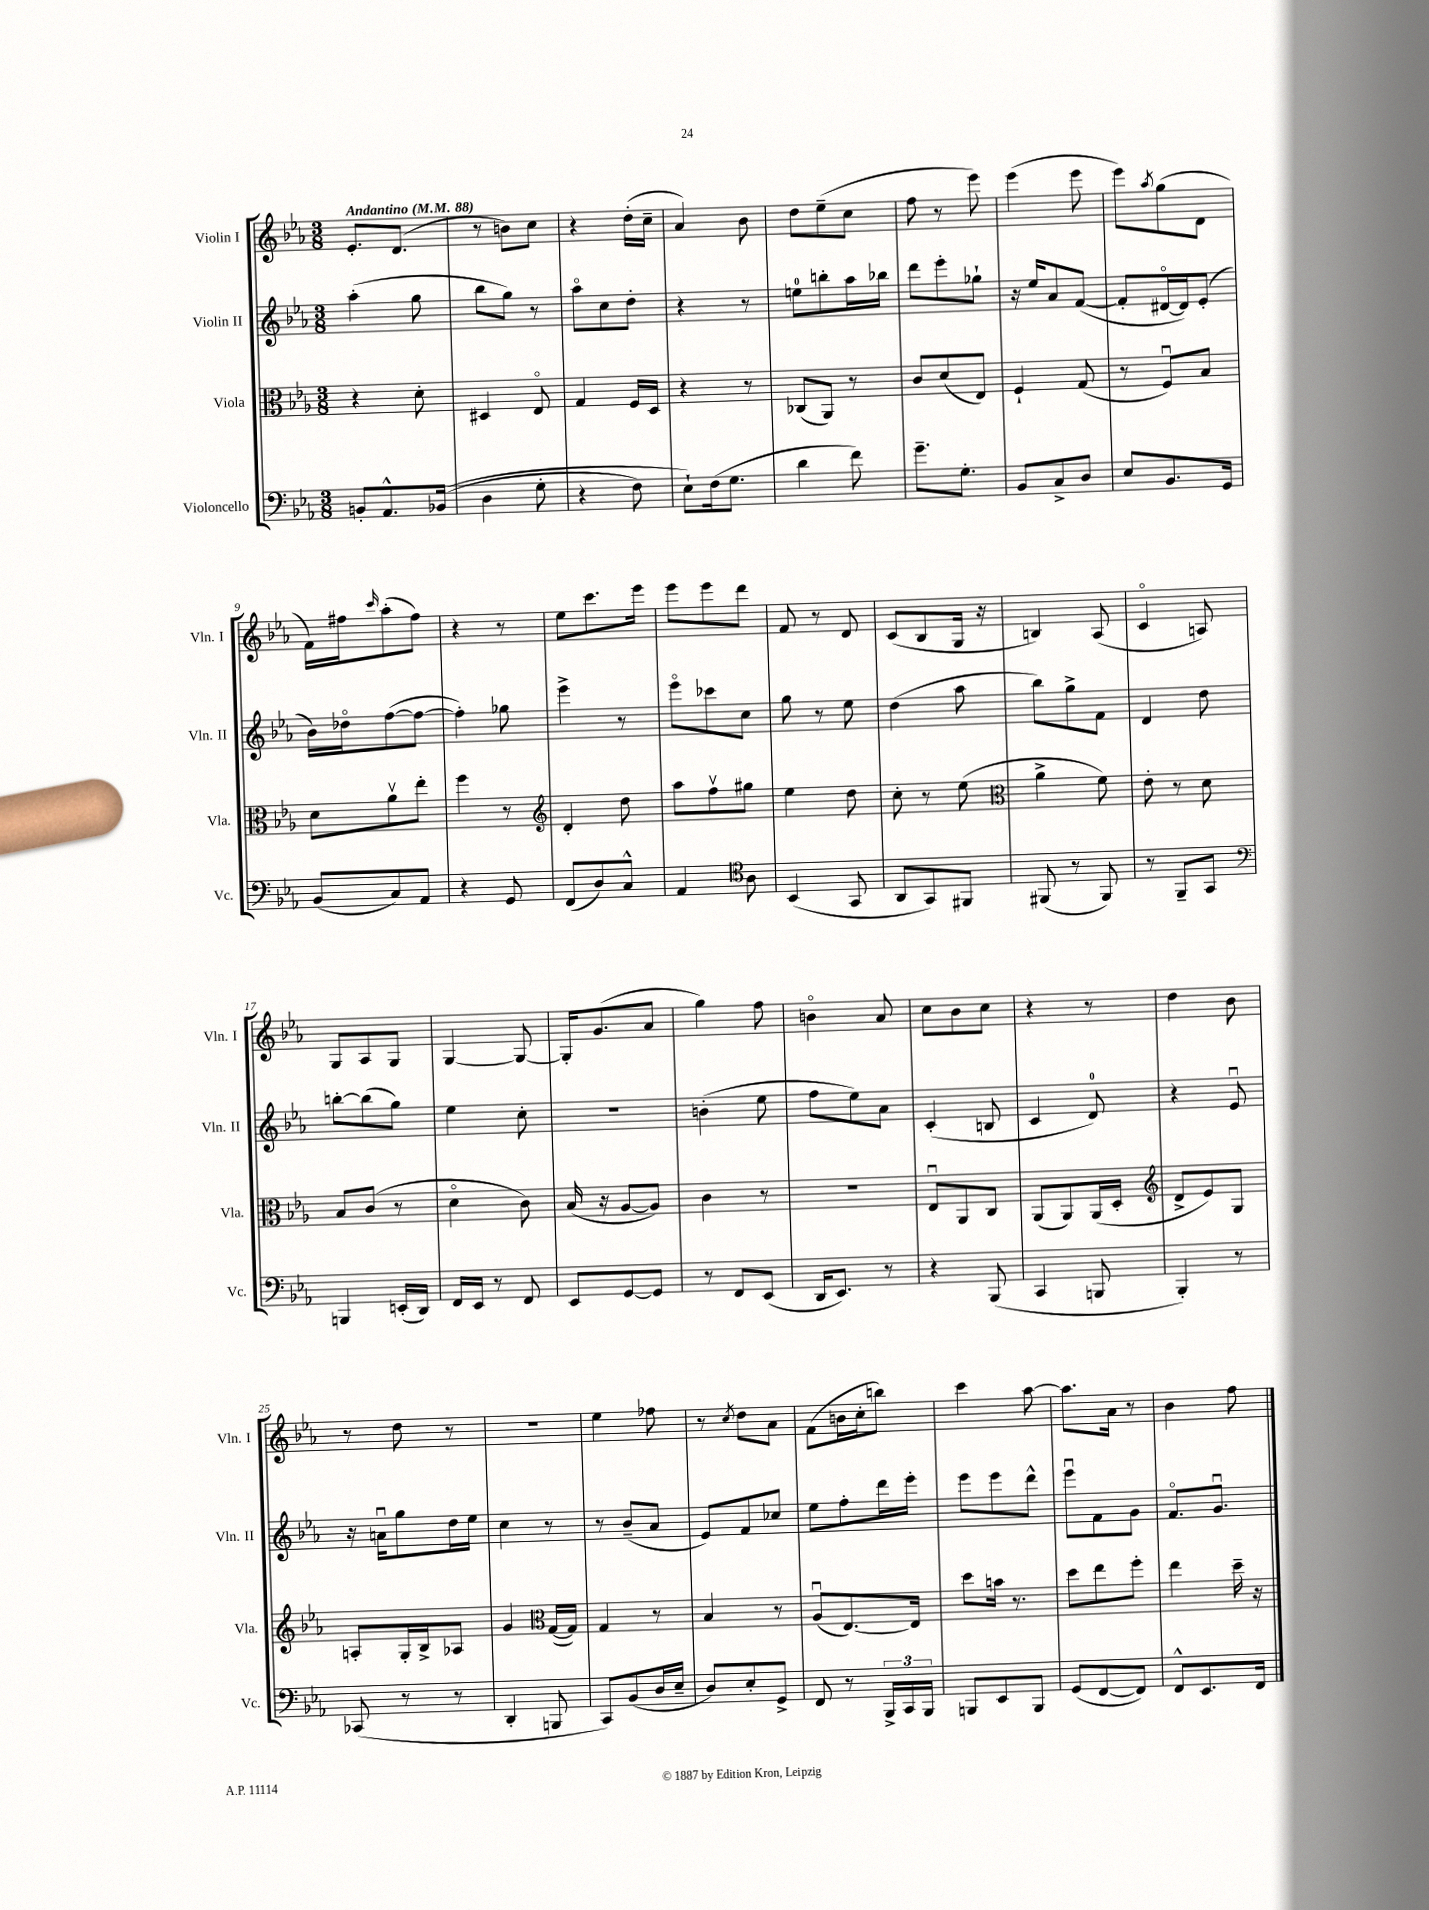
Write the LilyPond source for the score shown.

<<
\new StaffGroup <<
\new Staff = "s0" \with { instrumentName = "Violin I" shortInstrumentName = "Vln. I" } {
    \clef treble \key ees \major \numericTimeSignature \time 3/8 \tempo "Andantino" 4 = 88
    ees'8.-. d'8.( |
    r8 b'8) c''8 |
    r4 d''16-.( c''16-- |
    aes'4) bes'8 |
    d''8 ees''8--( c''8 |
    f''8 r8 ees'''8) |
    ees'''4( ees'''8 |
    ees'''8) \acciaccatura { aes''8 } g''8( d'8 |
    f'16) fis''16 \grace { c'''16 } aes''8-.( fis''8) |
    r4 r8 |
    ees''8 c'''8. ees'''16 |
    ees'''8 ees'''8 d'''8 |
    f'8 r8 d'8 |
    c'8( bes8 g16 r16 |
    b4) aes8( |
    c'4\flageolet a8) |
    g8 aes8 g8 |
    g4~ g8~ |
    g16-. g'8.( aes'8 |
    g''4) f''8 |
    b'4\flageolet aes'8 |
    c''8 bes'8 c''8 |
    r4 r8 |
    d''4 bes'8 |
    r8 d''8 r8 |
    R4. |
    ees''4 fes''8 |
    r8 \acciaccatura { c''8 } d''8 aes'8 |
    f'8( b'16 c''16-. b''8) |
    c'''4 aes''8~ |
    aes''8. aes'16 r8 |
    bes'4 f''8 \bar "|." |
}
\new Staff = "s1" \with { instrumentName = "Violin II" shortInstrumentName = "Vln. II" } {
    \clef treble \key ees \major \numericTimeSignature \time 3/8
    aes''4-.( g''8 |
    bes''8 g''8) r8 |
    aes''8\flageolet c''8 d''8-. |
    r4 r8 |
    e''8-0 b''8-. aes''16 bes''16 |
    d'''8 ees'''8-. ges''8-! |
    r16 ees''16 aes'8 f'8~( |
    f'8-. dis'16~\flageolet dis'16) ees'8-.( |
    bes'16) des''16\flageolet f''8~( f''8~ |
    f''4-.) ges''8 |
    ees'''4-> r8 |
    ees'''8\flageolet ces'''8 c''8 |
    g''8 r8 ees''8 |
    d''4( aes''8 |
    bes''8) g''8-> f'8 |
    d'4 d''8 |
    b''8~-. b''8( g''8) |
    ees''4 c''8-. |
    R4. |
    b'4-.( ees''8 |
    f''8 ees''8) aes'8 |
    c'4-.( b8 |
    c'4 d'8-0) |
    r4 ees'8\downbow |
    r16 a'16\downbow g''8 d''16 ees''16 |
    c''4 r8 |
    r8 bes'8--( aes'8 |
    ees'8) f'8 ces''8 |
    ees''8 f''8-. d'''16 ees'''16-. |
    ees'''8 ees'''8 d'''8-^ |
    ees'''8\downbow f'8 g'8 |
    f'8.\flageolet g'8.\downbow \bar "|." |
}
\new Staff = "s2" \with { instrumentName = "Viola" shortInstrumentName = "Vla." } {
    \clef alto \key ees \major \numericTimeSignature \time 3/8
    r4 d'8-. |
    dis4 ees8\flageolet |
    g4 f16 d16 |
    r4 r8 |
    ces8( aes,8) r8 |
    c'8 d'8( ees8) |
    f4-! g8( |
    r8 f8\downbow) bes8 |
    d'8 aes'8\upbow ees''8-. |
    f''4 r8 |
    \clef treble d'4-. d''8 |
    aes''8 f''8\upbow gis''8 |
    ees''4 d''8 |
    c''8-. r8 ees''8( |
    \clef alto aes'4-> f'8) |
    ees'8-. r8 d'8 |
    bes8 c'8( r8 |
    d'4\flageolet c'8) |
    bes16( r16 aes8~ aes8) |
    c'4 r8 |
    R4. |
    ees8\downbow aes,8 c8 |
    aes,8( aes,8) aes,16( d16-. |
    \clef treble d'8-> ees'8) g8 |
    a8-. g16-. bes16-> aes8 |
    g'4 \clef alto g16~( g16) |
    g4 r8 |
    bes4 r8 |
    aes8\downbow( ees8.~) ees16 |
    d''8 b'16 r8. |
    d''8 ees''8 f''8-. |
    ees''4 d''16-- r16 \bar "|." |
}
\new Staff = "s3" \with { instrumentName = "Violoncello" shortInstrumentName = "Vc." } {
    \clef bass \key ees \major \numericTimeSignature \time 3/8
    b,8-. aes,8.-^ bes,16(\( |
    d4 g8-. |
    r4 f8) |
    ees8-!\) f16( g8. |
    d'4 f'8) |
    g'8.-- g8.-. |
    bes,8 c8-> d8 |
    ees8 bes,8. g,16 |
    bes,8( c8) aes,8 |
    r4 g,8 |
    f,8( d8) c8-^ |
    aes,4 \clef tenor aes8 |
    bes,4( g,8 |
    aes,8 g,8) fis,8 |
    fis,8( r8 fis,8) |
    r8 f,8-- g,8 |
    \clef bass b,,4 e,16-.( d,16) |
    f,16 ees,16 r8 f,8 |
    ees,8 g,8~ g,8 |
    r8 f,8 ees,8( |
    d,16 ees,8.) r8 |
    r4 bes,,8( |
    c,4 b,,8 |
    bes,,4-.) r8 |
    ces,8( r8 r8 |
    d,4-. b,,8 |
    c,8) bes,8( d16 ees16-- |
    d8) ees8-. g,8-> |
    f,8 r8 \tuplet 3/2 { bes,,16-> c,16 bes,,16 } |
    b,,8 ees,8 b,,8 |
    g,8( f,8~ f,8) |
    f,8-^ ees,8. f,16 \bar "|." |
}
>>
>>
